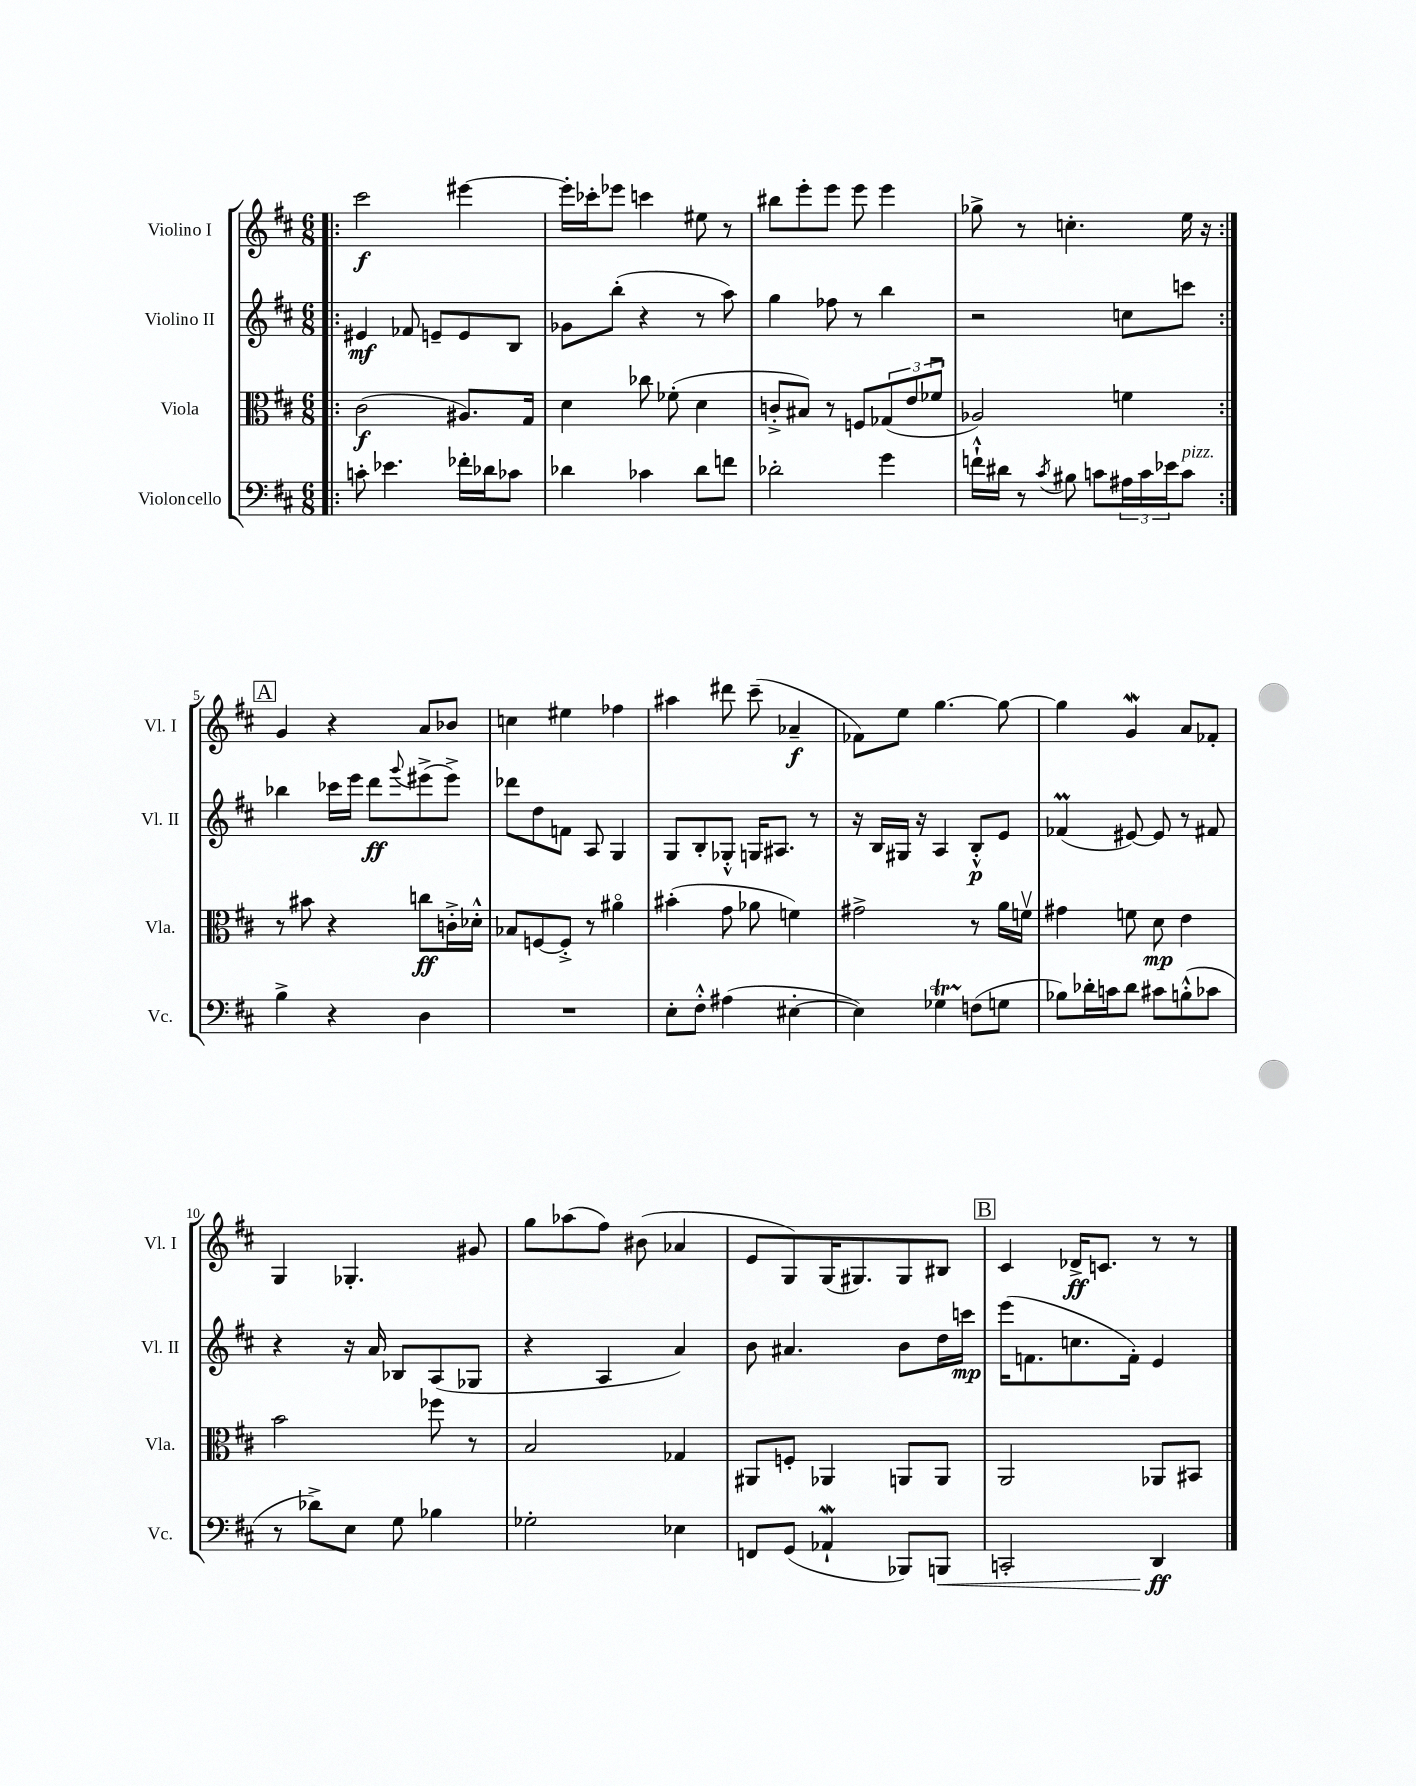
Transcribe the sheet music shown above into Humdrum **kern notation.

**kern	**dynam	**kern	**dynam	**kern	**dynam	**kern	**dynam
*part4	*part4	*part3	*part3	*part2	*part2	*part1	*part1
*staff4	*staff4	*staff3	*staff3	*staff2	*staff2	*staff1	*staff1
*I"Violoncello	*	*I"Viola	*	*I"Violino II	*	*I"Violino I	*
*I'Vc.	*	*I'Vla.	*	*I'Vl. II	*	*I'Vl. I	*
*clefF4	*	*clefC3	*	*clefG2	*	*clefG2	*
*k[f#c#]	*	*k[f#c#]	*	*k[f#c#]	*	*k[f#c#]	*
*M6/8	*	*M6/8	*	*M6/8	*	*M6/8	*
=1!|:	=1!|:	=1!|:	=1!|:	=1!|:	=1!|:	=1!|:	=1!|:
8cn'\	.	(2c#\	f	4e#X/	mf	2ccc#\	f
4.e-X\	.	.	.	.	.	.	.
.	.	.	.	8f-X/	.	.	.
.	.	.	.	8en~/L	.	.	.
16f-X'\LL	.	8.A#X/L)	.	8e/	.	[4eee#X\	.
16d-X\J	.	.	.	.	.	.	.
8c-X\J	.	.	.	8B/J	.	.	.
.	.	16G/Jk	.	.	.	.	.
=2	=2	=2	=2	=2	=2	=2	=2
4d-X\	.	4d\	.	8g-X\L	.	16eee#'\LL]	.
.	.	.	.	.	.	16ccc-X'\J	.
.	.	.	.	(8bb'\J	.	8eee-X\J	.
4c-X\	.	8cc-X\	.	4r	.	4cccn\	.
.	.	(8f-X'\	.	.	.	.	.
8d-\L	.	4d\	.	8r	.	8ee#X\	.
8fn\J	.	.	.	8aa\)	.	8r	.
=3	=3	=3	=3	=3	=3	=3	=3
2d-X'\	.	8cn'^/L	.	4gg\	.	8bb#X\L	.
.	.	8B#X/J)	.	.	.	8eee'\	.
.	.	8r	.	8ff-X\	.	8eee\J	.
.	.	8Fn/L	.	8r	.	8eee\	.
4g\	.	(12G-X/	.	4bb\	.	4eee\	.
.	.	12e/	.	.	.	.	.
.	.	12f-Xu/J	.	.	.	.	.
=4	=4	=4	=4	=4	=4	=4	=4
16fn`^^\LL	.	2A-X/)	.	2r	.	8gg-X^\	.
16d#X\JJ	.	.	.	.	.	.	.
8r	.	.	.	.	.	8r	.
8qc#/	.	.	.	.	.	.	.
8B#X\	.	.	.	.	.	4.ccn'\	.
8cn\L	.	.	.	.	.	.	.
24A#X\L	.	4fn\	.	8ccn\L	.	.	.
24c\	.	.	.	.	.	.	.
24e-X\J	.	.	.	.	.	.	.
!LO:TX:a:i:t=pizz.	!	!	!	!	!	!	!
8c\J	.	.	.	8cccn\J	.	16ee\	.
.	.	.	.	.	.	16r	.
!!LO:LB:g=z
!!LO:REH:place=s1:t=A
=5:|!	=5:|!	=5:|!	=5:|!	=5:|!	=5:|!	=5:|!	=5:|!
4B^\	.	8r	.	4bb-X\	.	4g/	.
.	.	8b#X\	.	.	.	.	.
4r	.	4r	.	16ccc-X\LL	.	4r	.
.	.	.	.	16eee\JJ	.	.	.
.	.	.	.	8ddd\L	ff	.	.
.	.	.	.	8qqggg/	.	.	.
4D\	.	8ccn\L	ff	(8eee#X^\	.	8a/L	.
.	.	16cn'^\L	.	8eee#^\J)	.	8b-X/J	.
.	.	16d-X'^^\JJ	.	.	.	.	.
=6	=6	=6	=6	=6	=6	=6	=6
2.r	.	8B-X/L	.	8ddd-X\L	.	4ccn\	.
.	.	[8Fn/	.	8dd\	.	.	.
.	.	8F'^/J]	.	8fn\J	.	4ee#X\	.
.	.	8r	.	8A/	.	.	.
.	.	4a#X\	.	4G/	.	4ff-X\	.
=7	=7	=7	=7	=7	=7	=7	=7
8E'\L	.	(4b#X'\	.	8G/L	.	4aa#X\	.
8F#'^^\J	.	.	.	8B'/	.	.	.
(4A#X\	.	8g\	.	8G-X'^^/J	.	8ddd#X\	.
.	.	8a-X\	.	16Gn/KL	.	(8ccc#~\	.
.	.	.	.	8.A#X/J	.	.	.
[4E#X'\	.	4fn\)	.	.	.	4a-X~/	f
.	.	.	.	8r	.	.	.
=8	=8	=8	=8	=8	=8	=8	=8
4E#\])	.	2g#X^\	.	16r	.	8f-X\L)	.
.	.	.	.	16B/LL	.	.	.
.	.	.	.	16G#X/JJ	.	8ee\J	.
.	.	.	.	16r	.	.	.
4G-XT\	.	.	.	4A/	.	[4.gg\	.
(8Fn\L	.	8r	.	8B'^^/L	p	.	.
8Gn\J	.	16a\LL	.	8e/J	.	8gg\_	.
.	.	16fnv\JJ	.	.	.	.	.
=9	=9	=9	=9	=9	=9	=9	=9
8B-X\L)	.	4g#X\	.	(4f-XM/	.	4gg\]	.
16d-X'\L	.	.	.	.	.	.	.
16cn\J	.	.	.	.	.	.	.
8d-\J	.	8fn\	.	[8e#X/)	.	4gw/	.
8c#X\L	.	8d\	mp	8e#/]	.	.	.
(8Bn'^^\	.	4e\	.	8r	.	8a/L	.
8c-X\J	.	.	.	8f#X/	.	8f-X'/J	.
!!LO:LB:g=z
=10	=10	=10	=10	=10	=10	=10	=10
8r	.	2b\	.	4r	.	4G/	.
8d-X^\L)	.	.	.	.	.	.	.
8E\J	.	.	.	16r	.	4.G-X'/	.
.	.	.	.	16a/	.	.	.
8G\	.	.	.	8B-X/L	.	.	.
4B-X\	.	8ff-X\	.	(8A/	.	.	.
.	.	8r	.	8G-X/J	.	8g#X/	.
=11	=11	=11	=11	=11	=11	=11	=11
2G-X'\	.	2B/	.	4r	.	8gg\L	.
.	.	.	.	.	.	(8aa-X\	.
.	.	.	.	4A/	.	8ff#\J)	.
.	.	.	.	.	.	(8b#X\	.
4E-X\	.	4G-X/	.	4a/)	.	4a-X/	.
=12	=12	=12	=12	=12	=12	=12	=12
8FFn/L	.	8AA#X/L	.	8b\	.	8e/L	.
(8GG/J	.	8Fn'/J	.	4.a#X/	.	8G/)	.
4AA-Xw`/	.	4AA-X/	.	.	.	(16G/K	.
.	.	.	.	.	.	8.G#X/)	.
8BBB-X/L)	.	8AAn/L	.	8b\L	.	8G#/	.
!	!LO:HP:b	!	!	!	!	!	!
8BBBn/J	<	8AA/J	.	16dd\L	.	8B#X/J	.
.	.	.	.	16cccn\JJ	mp	.	.
!!LO:REH:place=s1:t=B
=13	=13	=13	=13	=13	=13	=13	=13
2CCn'/	.	2AA/	.	(16eee\KL	.	4c#/	.
.	.	.	.	8.fn\	.	.	.
.	.	.	.	8.ccn\	.	16d-X^/KL	ff
.	.	.	.	.	.	8.cn/J	.
.	.	.	.	16f'\Jk)	.	.	.
4DD/	ff	8AA-X/L	.	4e/	.	8r	.
.	.	8BB#X/J	.	.	.	8r	.
.	[	.	.	.	.	.	.
==	==	==	==	==	==	==	==
*-	*-	*-	*-	*-	*-	*-	*-
